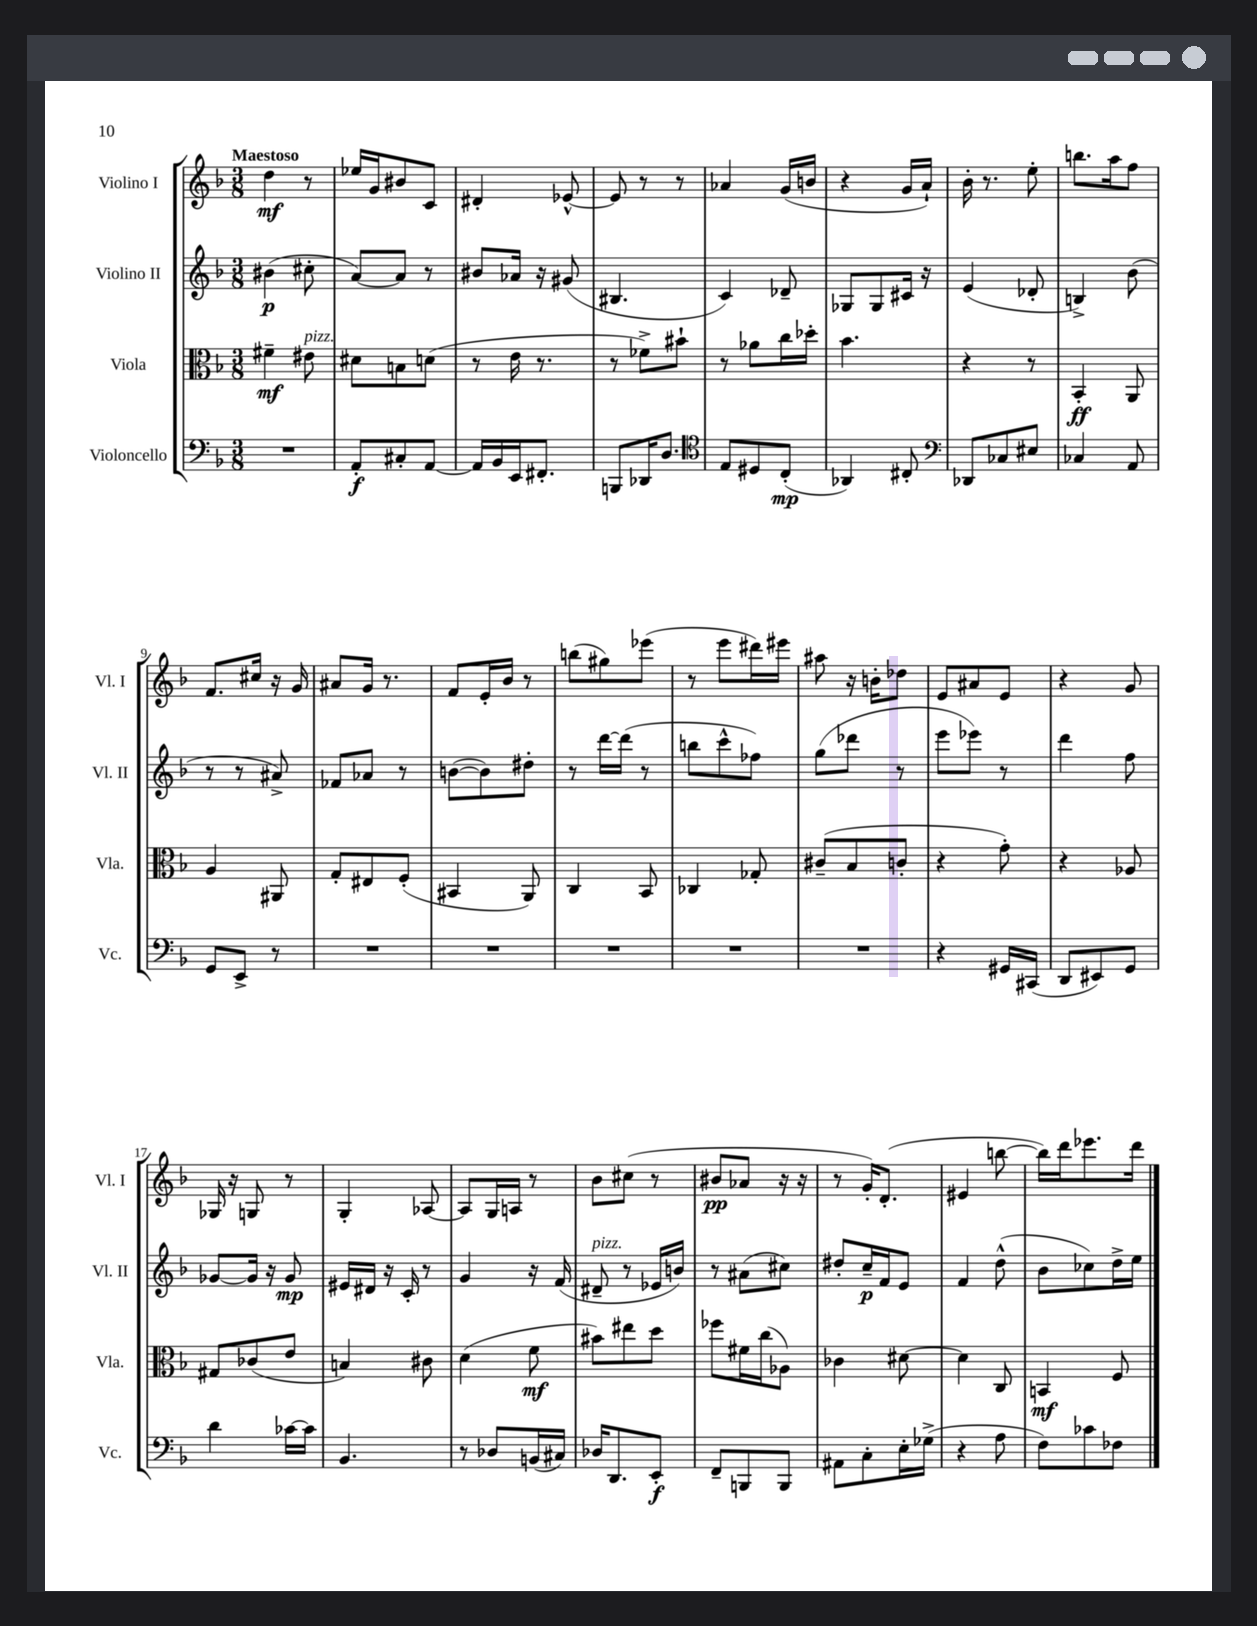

**kern	**dynam	**kern	**dynam	**kern	**dynam	**kern	**dynam
*part4	*part4	*part3	*part3	*part2	*part2	*part1	*part1
*staff4	*staff4	*staff3	*staff3	*staff2	*staff2	*staff1	*staff1
*I"Violoncello	*	*I"Viola	*	*I"Violino II	*	*I"Violino I	*
*I'Vc.	*	*I'Vla.	*	*I'Vl. II	*	*I'Vl. I	*
*clefF4	*	*clefC3	*	*clefG2	*	*clefG2	*
*k[b-]	*	*k[b-]	*	*k[b-]	*	*k[b-]	*
*M3/8	*	*M3/8	*	*M3/8	*	*M3/8	*
=1	=1	=1	=1	=1	=1	=1	=1
!	!	!	!	!	!	!LO:TX:a:B:t=Maestoso	!
4.r	.	4f#X~\	mf	(4b#X\	p	4dd\	mf
!	!	!LO:TX:a:i:t=pizz.	!	!	!	!	!
.	.	8e#X\	.	8cc#X'\	.	8r	.
=2	=2	=2	=2	=2	=2	=2	=2
8AA'/L	f	8d#X\L	.	[8a/L)	.	16ee-X/LL	.
.	.	.	.	.	.	16g/J	.
8C#X'/	.	8Bn\	.	8a/J]	.	8b#X/	.
[8AA/J	.	(8dn\J	.	8r	.	8c/J	.
=3	=3	=3	=3	=3	=3	=3	=3
16AA/LL]	.	8r	.	8b#X/L	.	4d#X'/	.
16BB-/	.	.	.	.	.	.	.
16EE/J	.	16e\	.	16a-X/Jk	.	.	.
8.FF#X'/J	.	8.r	.	16r	.	.	.
.	.	.	.	(8g#X/	.	[8e-X^^/	.
=4	=4	=4	=4	=4	=4	=4	=4
8BBBn/L	.	8r	.	4.B#X/	.	8e-/]	.
16DD-X/K	.	8f-X^\L)	.	.	.	8r	.
8.D/J	.	.	.	.	.	.	.
.	.	8b#X`\J	.	.	.	8r	.
=5	=5	=5	=5	=5	=5	=5	=5
*clefC4	*	*	*	*	*	*	*
8E/L	.	8r	.	4c/)	.	4a-X/	.
8D#X/	.	8a-X\L	.	.	.	.	.
(8C'/J	mp	16cc\L	.	8d-X~/	.	(16g/LL	.
.	.	16dd-X'\JJ	.	.	.	16bn/JJ	.
=6	=6	=6	=6	=6	=6	=6	=6
4AA-X/)	.	4.b-\	.	8G-X/L	.	4r	.
.	.	.	.	8G-/	.	.	.
8C#X'/	.	.	.	16c#X/Jk	.	16g/LL	.
.	.	.	.	16r	.	16a`/JJ)	.
=7	=7	=7	=7	=7	=7	=7	=7
*clefF4	*	*	*	*	*	*	*
8DD-X/L	.	4r	.	(4e/	.	16b-'\	.
.	.	.	.	.	.	8.r	.
8C-X/	.	.	.	.	.	.	.
8E#X/J	.	8r	.	8d-X'/	.	8ee'\	.
=8	=8	=8	=8	=8	=8	=8	=8
4C-X/	.	4BB-'/	ff	4Bn^/)	.	8.bbn\L	.
.	.	.	.	.	.	16aa\k	.
8AA/	.	8AA/	.	(8b-\	.	8ff\J	.
!!LO:LB:g=z
=9	=9	=9	=9	=9	=9	=9	=9
8GG/L	.	4A/	.	8r	.	8.f/L	.
8EE^/J	.	.	.	8r	.	.	.
.	.	.	.	.	.	16cc#X/Jk	.
8r	.	8AA#X/	.	8a#X^/)	.	16r	.
.	.	.	.	.	.	16g/	.
=10	=10	=10	=10	=10	=10	=10	=10
4.r	.	8G'/L	.	8f-X/L	.	8a#X/L	.
.	.	8E#X/	.	8a-X/J	.	16g/Jk	.
.	.	.	.	.	.	8.r	.
.	.	(8F'/J	.	8r	.	.	.
=11	=11	=11	=11	=11	=11	=11	=11
4.r	.	4BB#X/	.	([8bn\L	.	8f/L	.
.	.	.	.	8b\])	.	16e'/L	.
.	.	.	.	.	.	16b-/JJ	.
.	.	8AA/)	.	8dd#X'\J	.	8r	.
=12	=12	=12	=12	=12	=12	=12	=12
4.r	.	4C/	.	8r	.	(8bbn\L	.
.	.	.	.	[16ddd\LL	.	8gg#X\)	.
.	.	.	.	(16ddd\JJ]	.	.	.
.	.	8BB-/	.	8r	.	(8eee-X\J	.
=13	=13	=13	=13	=13	=13	=13	=13
4.r	.	4C-X/	.	8bbn\L	.	8r	.
.	.	.	.	8ccc^^\	.	8eee\L	.
.	.	8G-X'/	.	8ff-X\J)	.	16ddd#X\L)	.
.	.	.	.	.	.	16eee#X\JJ	.
=14	=14	=14	=14	=14	=14	=14	=14
4.r	.	(8c#X~/L	.	(8gg\L	.	8aa#X\	.
.	.	8B-/	.	8ddd-X\J	.	16r	.
.	.	.	.	.	.	16bn'\KL	.
.	.	8cn'/J	.	8r	.	8dd-X\J	.
=15	=15	=15	=15	=15	=15	=15	=15
4r	.	4r	.	8eee\L	.	8e/L	.
.	.	.	.	8eee-X\J)	.	8a#X/	.
16GG#X/LL	.	8g'\)	.	8r	.	8e/J	.
(16CC#X/JJ	.	.	.	.	.	.	.
=16	=16	=16	=16	=16	=16	=16	=16
8DD/L	.	4r	.	4ddd\	.	4r	.
8EE#X/)	.	.	.	.	.	.	.
8GG/J	.	8A-X/	.	8ff\	.	8g/	.
!!LO:LB:g=z
=17	=17	=17	=17	=17	=17	=17	=17
4d\	.	8G#X/L	.	[8g-X/L	.	16G-X/	.
.	.	.	.	.	.	16r	.
.	.	(8c-X/	.	16g-/Jk]	.	8Gn/	.
.	.	.	.	16r	.	.	.
[16c-X\LL	.	8e/J	.	8g-/	mp	8r	.
16c-\JJ]	.	.	.	.	.	.	.
=18	=18	=18	=18	=18	=18	=18	=18
4.BB-/	.	4Bn/)	.	16e#X/LL	.	4G'/	.
.	.	.	.	16d#X/JJ	.	.	.
.	.	.	.	16r	.	.	.
.	.	.	.	16c'/	.	.	.
.	.	8c#X\	.	8r	.	[8A-X/	.
=19	=19	=19	=19	=19	=19	=19	=19
8r	.	(4d\	.	4g/	.	8A-/L]	.
8D-X/L	.	.	.	.	.	16G/L	.
.	.	.	.	.	.	16An/JJ	.
(16BBn/L	.	8f\	mf	16r	.	8r	.
16C#X/JJ)	.	.	.	(16f/	.	.	.
=20	=20	=20	=20	=20	=20	=20	=20
!	!	!	!	!LO:TX:a:i:t=pizz.	!	!	!
16D-X/KL	.	8b#X\L)	.	8d#X~/	.	8b-\L	.
8.DD/	.	.	.	.	.	.	.
.	.	8ee#X\	.	8r	.	(8cc#X\J	.
8EE'/J	f	8dd\J	.	16e-X/LL	.	8r	.
.	.	.	.	16bn/JJ)	.	.	.
=21	=21	=21	=21	=21	=21	=21	=21
8FF~/L	.	8ff-X\L	.	8r	.	8b#X/L	pp
8BBBn/	.	16f#X\L	.	(8a#X\L	.	8a-X/J	.
.	.	(16cc\J	.	.	.	.	.
8BBB/J	.	8A-X\J)	.	8cc#X\J)	.	16r	.
.	.	.	.	.	.	16r	.
=22	=22	=22	=22	=22	=22	=22	=22
8AA#X\L	.	4c-X\	.	8dd#X'/L	.	8r	.
8C'\	.	.	.	16cc~/L	p	16g'/KL)	.
.	.	.	.	16f/J	.	(8.d'/J	.
16E'\L	.	[8d#X\	.	8e/J	.	.	.
(16G-X^\JJ	.	.	.	.	.	.	.
=23	=23	=23	=23	=23	=23	=23	=23
4r	.	4d#\]	.	4f/	.	4e#X/	.
8A\	.	8C/	.	(8dd^^\	.	[8bbn\	.
=24	=24	=24	=24	=24	=24	=24	=24
8F\L)	.	4BBn/	mf	8b-\L	.	16bb\LL])	.
.	.	.	.	.	.	16ddd\J	.
8c-X\	.	.	.	8cc-X\)	.	8.eee-X\	.
8F-X\J	.	8F/	.	16dd^\L	.	.	.
.	.	.	.	16ee\JJ	.	16ddd\Jk	.
==	==	==	==	==	==	==	==
*-	*-	*-	*-	*-	*-	*-	*-
